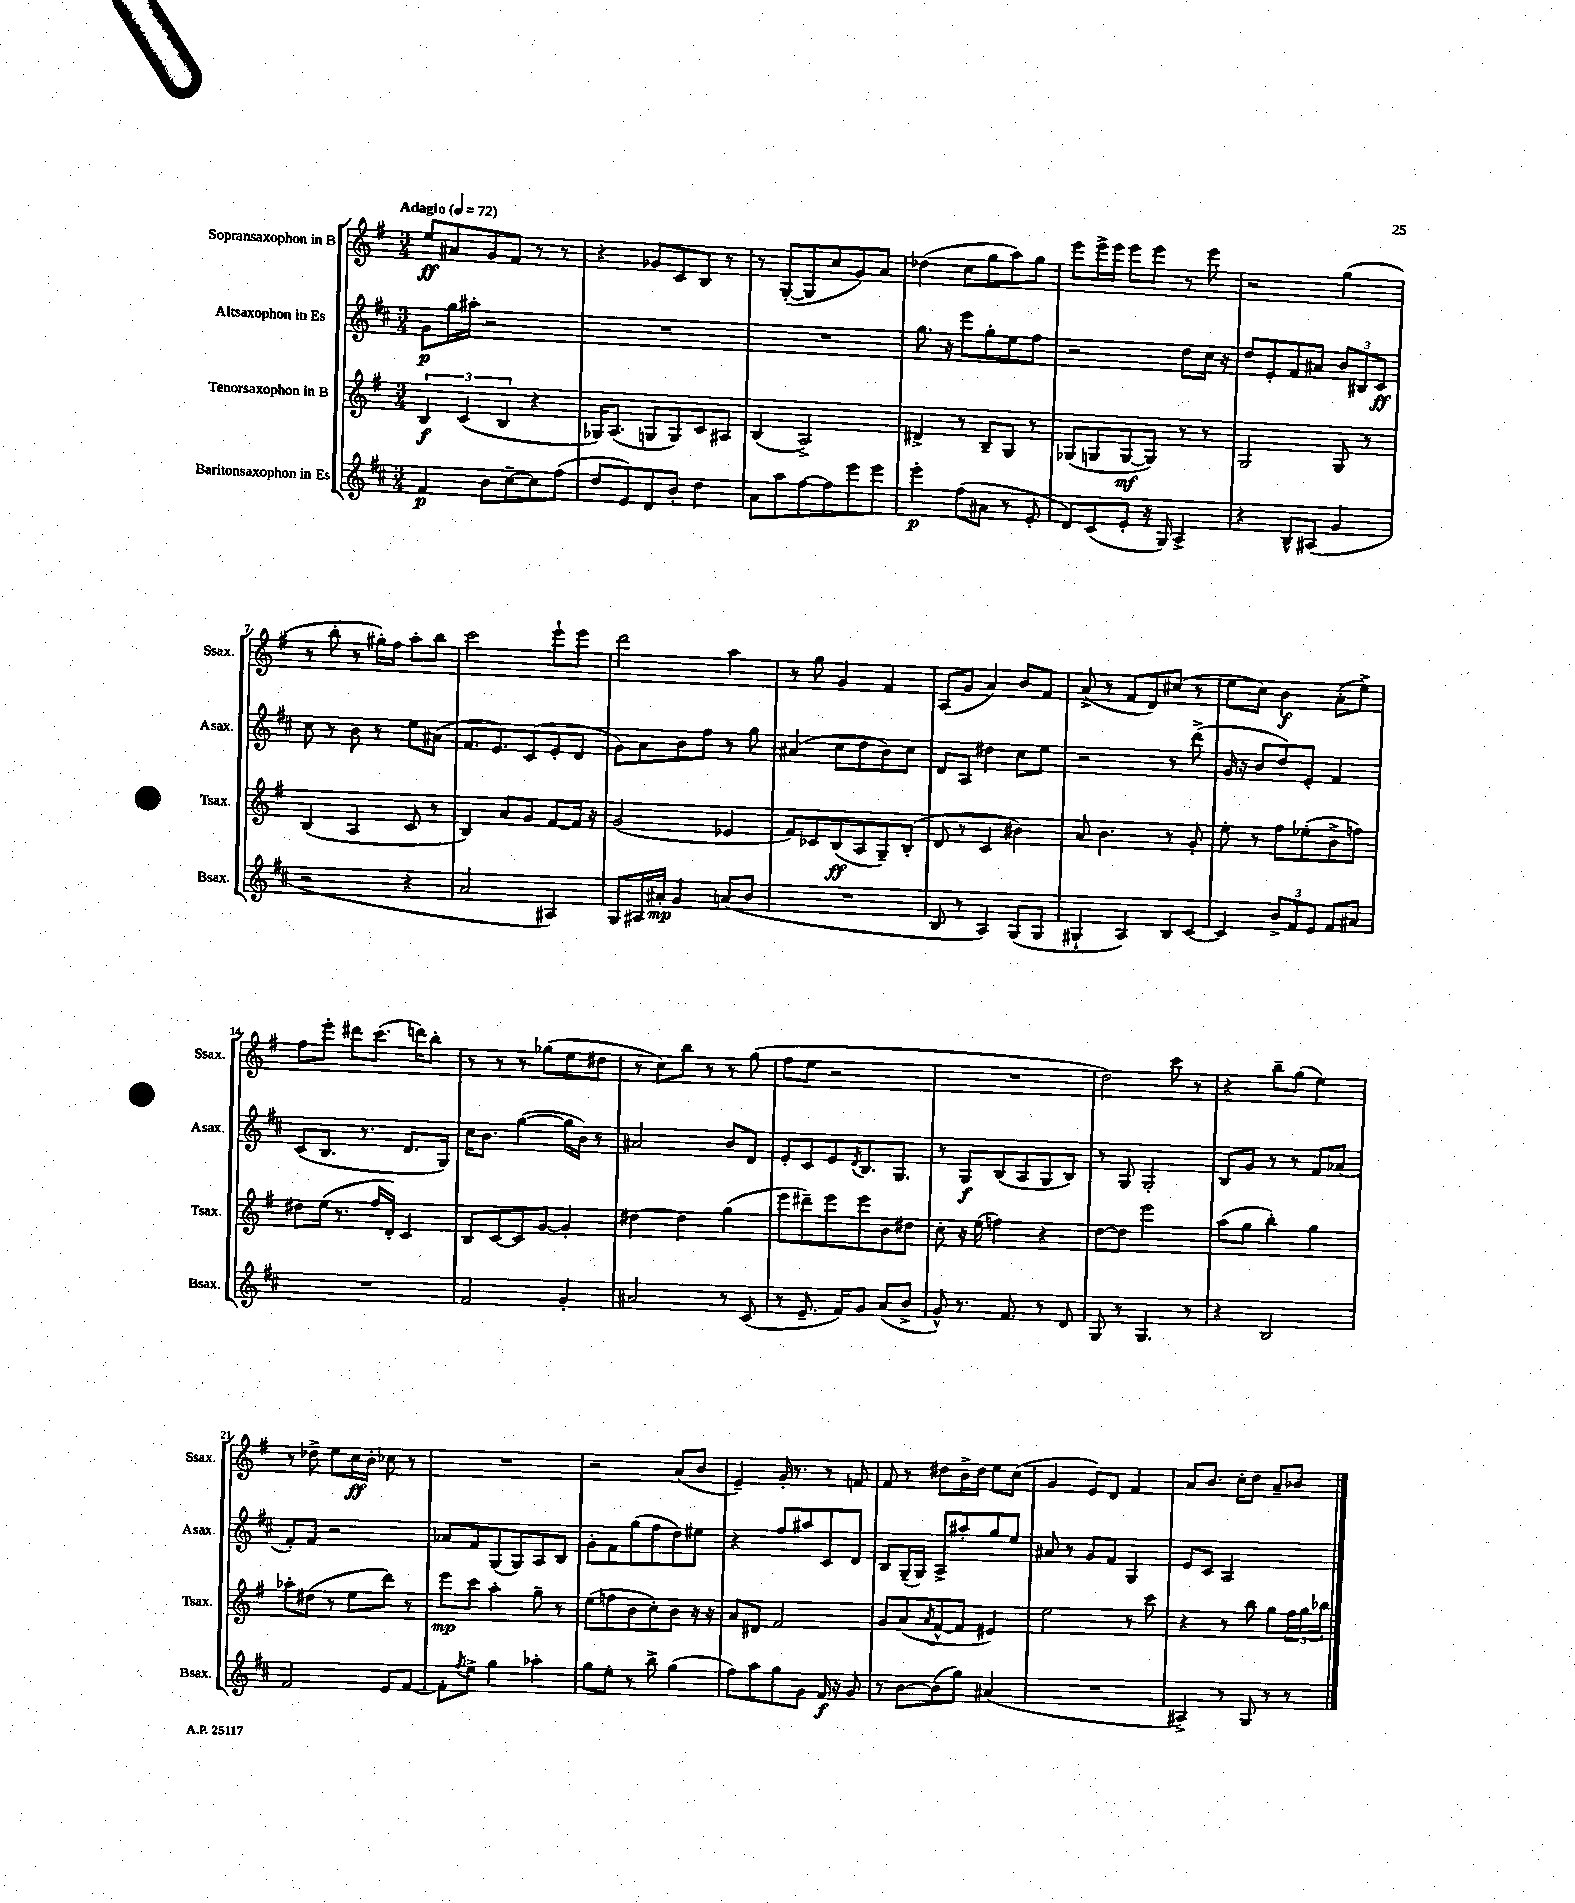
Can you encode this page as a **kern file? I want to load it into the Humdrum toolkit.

**kern	**kern	**kern	**kern
*staff4	*staff3	*staff2	*staff1
*clefG2	*clefG2	*clefG2	*clefG2
*k[f#c#]	*k[f#]	*k[f#c#]	*k[f#]
*M3/4	*M3/4	*M3/4	*M3/4
*MM72	*MM72	*MM72	*MM72
4f#	6B	8g	8ee
.	.	16gg	8a#
.	(6c	.	.
.	.	16aa#'	.
8b	.	2r	8g
.	6B	.	.
[8cc#~	.	.	8f#
8cc#]	4r	.	8r
(8ff#	.	.	8r
=	=	=	=
8dd	16G-)	2.r	4r
.	(8.A	.	.
8e)	.	.	.
8d	8G	.	8g-
8b'	8G)	.	8c
4dd	8c	.	8B
.	8A#	.	8r
=	=	=	=
8a	(4B	2.r	8r
8aa	.	.	([8G'
[8ff#	2A^)	.	8G]
8ff#]	.	.	8cc
8eee	.	.	8g)
8eee	.	.	8a
=	=	=	=
4eee'	4d#^	8.gg	(4dd-
.	.	16r	.
(8ff#	8r	8eee	8cc
8a#	8B~	8gg'	8gg
8r	8G	8ee	8aa)
8e'	8r	8ff#	8gg
=	=	=	=
8d)	(8G-	2r	8eee
(8c#	8G	.	16eee^
.	.	.	16eee
8e'	[8G	.	8eee
16r	8G])	.	8eee
16G)	.	.	.
4A^	8r	8dd	8r
.	8r	16cc#	8eee
.	.	16r	.
=	=	=	=
4r	2G	8dd	2r
.	.	8e'	.
8B^^	.	8f#	.
(8A#	.	8a#	.
4g	8G	12b	(4gg
.	.	12B#	.
.	8r	.	.
.	.	12c#	.
=	=	=	=
2r	(4B	8cc#	8r
.	.	8r	8bb'
.	4A	8b	8r
.	.	8r	16gg#')
.	.	.	16ff#
4r	8c	8ee	8aa'
.	8r	(8a#	8bb
=	=	=	=
2a	4B)	8.f#	2ccc
.	.	8.e)	.
.	8a	.	.
.	8g	(8c#	.
4A#)	[8f#	8e'	8eee`
.	16f#]	8d	8eee
.	16r	.	.
=	=	=	=
8G	(2g	8g)	2ddd
16A#	.	8a	.
16a#'	.	.	.
4g	.	8b	.
.	.	8ff#	.
(8a	4e-	8r	4aa
8b	.	8gg	.
=	=	=	=
2.r	8f#)	(4a#	8r
.	8c-	.	8gg
.	(8B	8cc#	4g
.	8A	8dd	.
.	8G~)	8b)	4f#
.	(8B'	8cc#	.
=	=	=	=
8B	8d	8d	(8A
8r	8r	8A	8g
4A)	4c	4dd#	4a)
(8G	4b#)	8cc#	8b
8G	.	8ee	8f#
=	=	=	=
4G#`	8a	2r	(8a^
.	4.b	.	8r
4A)	.	.	8f#
.	.	.	8d)
8B	8r	8r	(8cc#
[8c#	8g'	(8ddd^	8r
=	=	=	=
4c#]	8ee'	16g	8ee
.	.	16r	.
.	8r	8b	8cc)
12b^	8ff#	8dd)	4b
12f#	.	.	.
.	(8ee-'	8e'	.
12e	.	.	.
8f#	8b^	4f#	(8a'
8a#	8ff)	.	8ee^)
=	=	=	=
2.r	8dd#	(8c#	8ff#
.	(16ee	8.B	8eee'
.	8.r	.	.
.	.	.	8ddd#
.	.	8.r	.
.	16ff#	.	(8.ccc
.	16d')	.	.
.	4c	8.d	.
.	.	.	16ddd)
.	.	.	8bb'
.	.	16G)	.
=	=	=	=
2f#	8B	16cc#	8r
.	.	8.b	.
.	[8c	.	8r
.	8c]	([4gg	8r
.	[8g	.	(8gg-
4g'	4g']	16gg]	8ee
.	.	16b)	.
.	.	8r	8dd#
=	=	=	=
2a#	[4dd#	2a#	8r
.	.	.	8cc)
.	4dd#]	.	8bb
.	.	.	8r
8r	(4gg	8b	8r
(8c#	.	8d	(8gg
=	=	=	=
8r	8eee	8e'	8ff#
8.e~	8ddd#~)	8c#	8ee
.	8eee	8e	2r
16f#)	.	.	.
.	.	8qd	.
8g	8eee	8.B	.
(8a	8b	.	.
.	.	8.G	.
8b^	8dd#	.	.
=	=	=	=
8g^^)	8cc'	8r	2.r
8.r	16r	8G	.
.	(16ee	.	.
.	4ff)	(8B	.
8.f#	.	.	.
.	.	8A	.
8r	4r	8G	.
8d	.	8B)	.
=	=	=	=
8G	[8dd	8r	2dd)
8r	8dd]	8G	.
4.G	2eee	2G'	.
.	.	.	8ccc
8r	.	.	8r
=	=	=	=
4r	(8aa	8B	4r
.	8gg	8g	.
2B	4bb')	8r	8bb~
.	.	8r	(8gg
.	4gg	8f#	4ee)
.	.	(8a-	.
=	=	=	=
2f#	8aa-'	8f#')	8r
.	(8dd#	8f#	8dd-^
.	8r	2r	8ee
.	8ee	.	16cc
.	.	.	16b'
8e	8ddd)	.	8cc-
[8f#	8r	.	8r
=	=	=	=
8f#']	8eee	8a-	2.r
8qff#	.	.	.
8ee^	8ccc	8f#	.
4gg	4aa'	(8G	.
.	.	8G)	.
4aa-'	8gg~	8A	.
.	8r	8B	.
=	=	=	=
8gg	(8ee	8g'	2r
8ee'	8ff	8f#	.
8r	8b	(8gg	.
8bb^	8cc')	8ff#	.
(4gg	8b	8dd)	(8a
.	16r	8ee#	8b
.	16r	.	.
=	=	=	=
8ff#)	8a	4r	4e~)
8aa	8d#	.	.
8gg	2f#	8ff#	16g'
.	.	.	8.r
8g	.	8aa#	.
16f#	.	8c#	8r
16r	.	.	.
8g	.	8d	8f
=	=	=	=
8r	8g	8B	8f#
[8b	(8a	(16G~	8r
.	.	16G)	.
.	8qa	.	.
(8b]	[8f#^^	8A^	8dd#
8gg)	8f#]	8aa#'	16b^
.	.	.	16dd#
(4a#	4e#)	8gg	8ee
.	.	8ee	(8cc
=	=	=	=
2.r	2ee	8a#	4g
.	.	8r	.
.	.	8g	8e)
.	.	8f#	8d
.	8r	4G	4f#
.	8ccc	.	.
=	=	=	=
4A#^)	4r	8e	8a
.	.	8c#	8.b
8r	8r	2A	.
.	.	.	16cc'
8G	8bb	.	8dd
8r	8gg	.	8a~
8r	24ff#	.	8b-
.	24gg	.	.
.	24bb-	.	.
==	==	==	==
*-	*-	*-	*-
